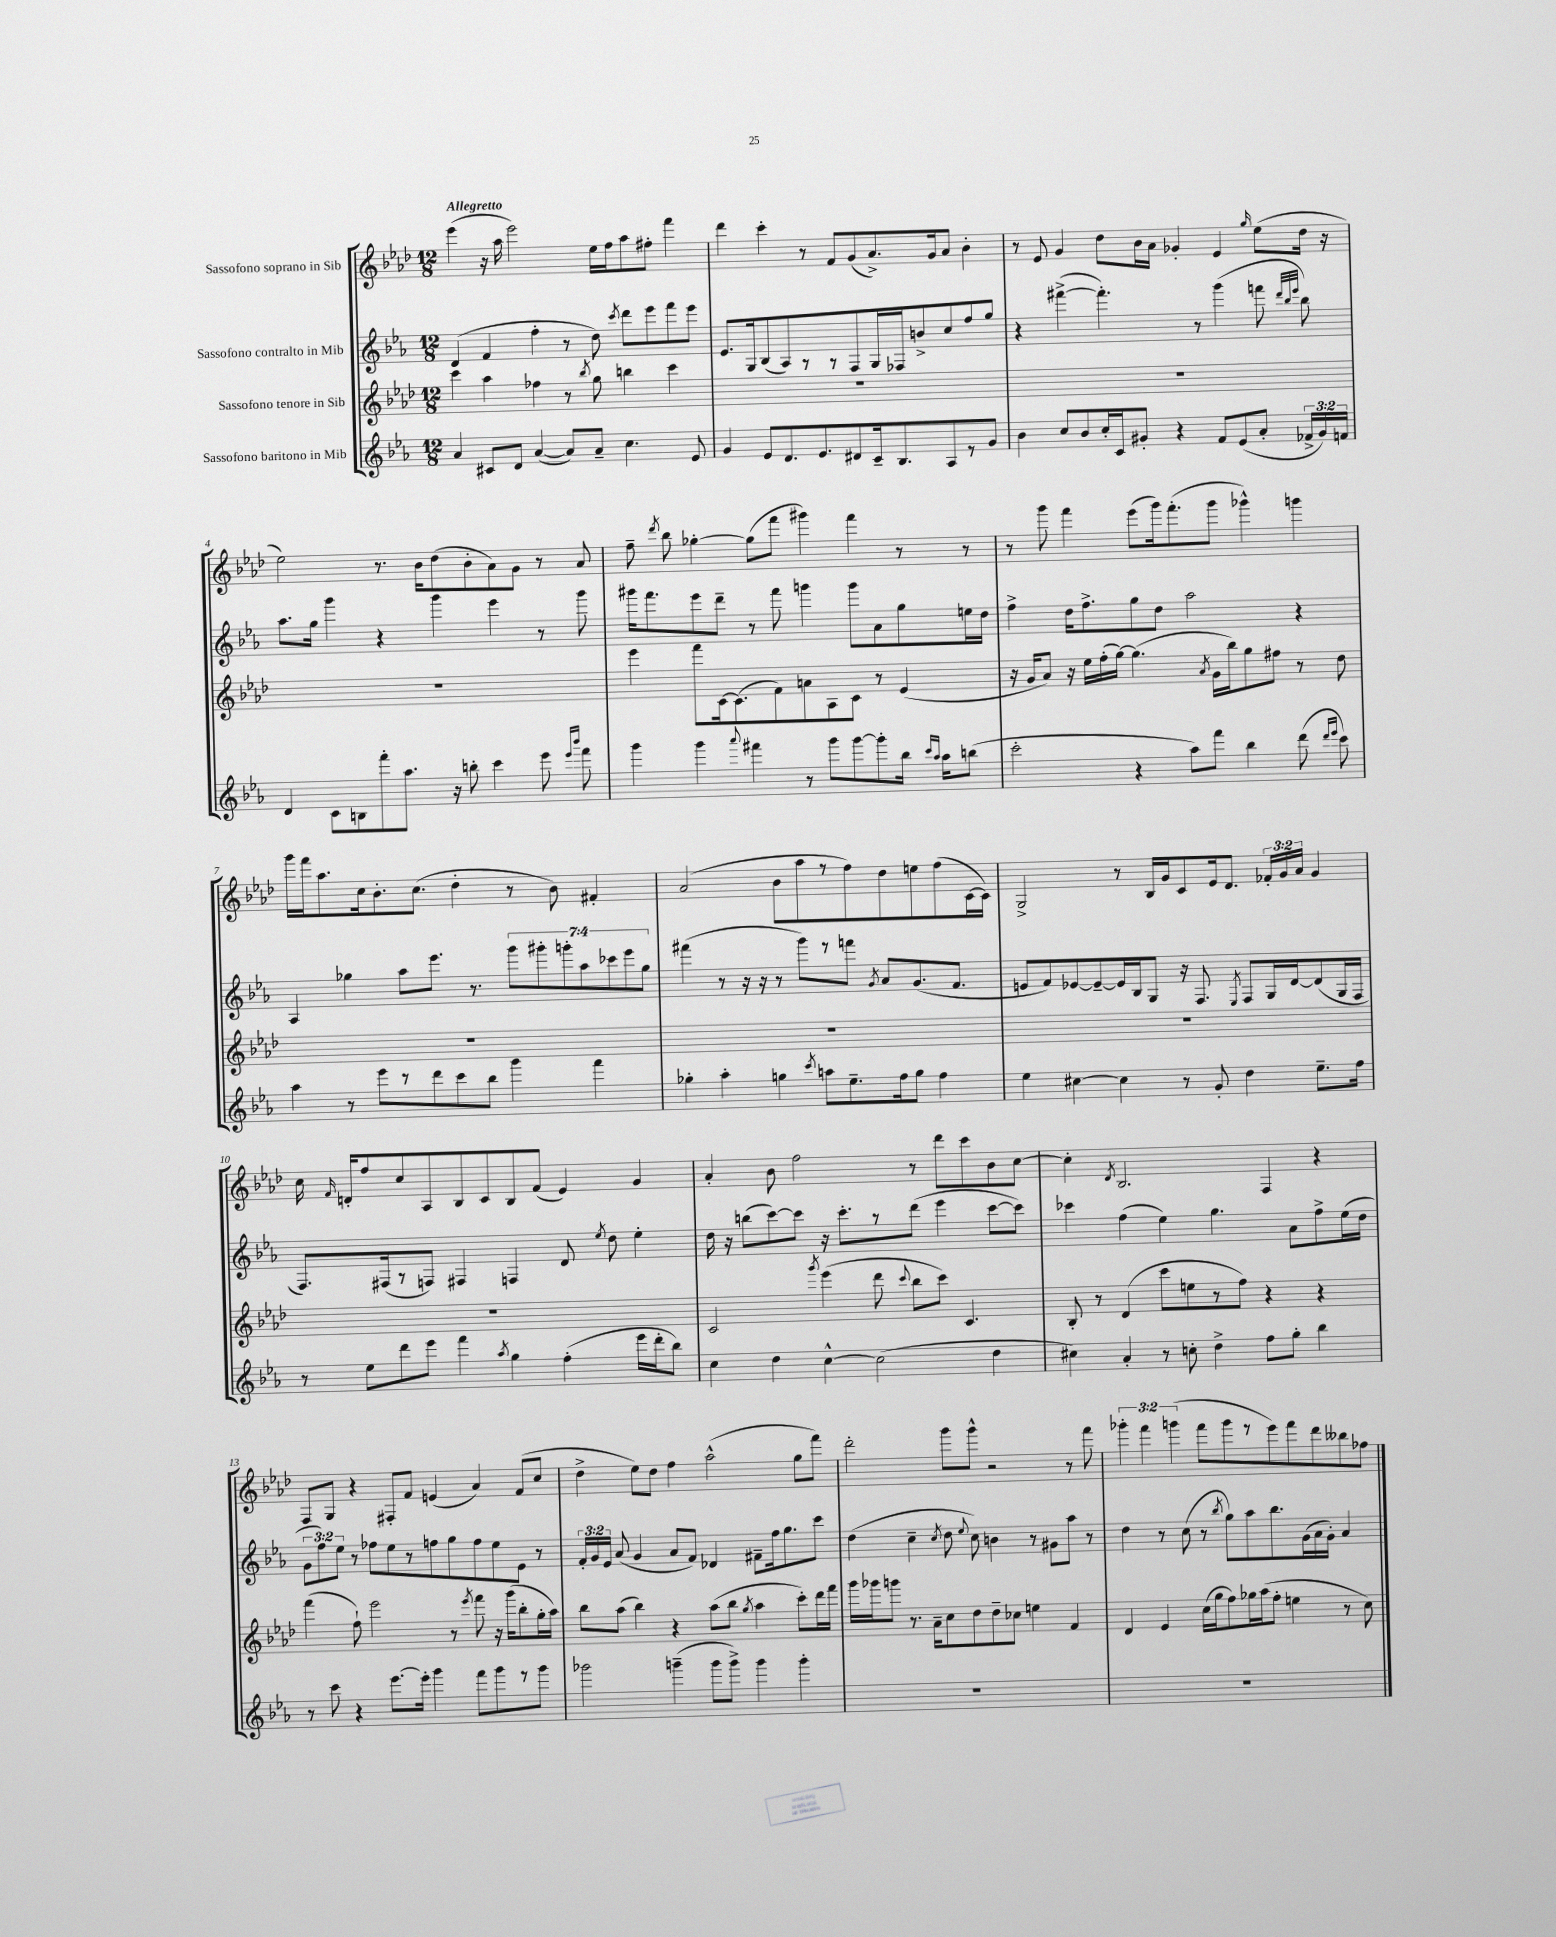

**kern	**kern	**kern	**kern
*part4	*part3	*part2	*part1
*staff4	*staff3	*staff2	*staff1
*I"Sassofono baritono in Mib	*I"Sassofono tenore in Sib	*I"Sassofono contralto in Mib	*I"Sassofono soprano in Sib
*clefG2	*clefG2	*clefG2	*clefG2
*k[b-e-a-]	*k[b-e-a-d-]	*k[b-e-a-]	*k[b-e-a-d-]
*M12/8	*M12/8	*M12/8	*M12/8
=1	=1	=1	=1
!	!	!	!LO:TX:a:B:t=Allegretto
4a-/	4ccc\	(4d/	(4eee-\
8c#X/L	4aa-\	4f/	16r
.	.	.	16aa-\
8d/J	.	.	2eee-\)
([4a-/	4ff-X\	4ff'\	.
8a-/L])	8r	8r	.
.	8qbb-/	.	.
8a-~/J	8gg\	8dd\)	16ee-\LL
.	.	.	16ff\J
.	.	8qccc/	.
4.cc\	4bbn\	8ddd\L	8aa-\
.	.	8eee-\	8ff#X'\J
.	4ccc\	8fff\	4fff\
8e-/	.	8eee-\J	.
=2	=2	=2	=2
4g/	1.r	8.e-/L	4ddd-\
.	.	16G/k	.
8e-/L	.	(8B-/	4ccc'\
8.d/	.	8A-/)	.
.	.	8r	8r
8.e-/	.	.	.
.	.	8r	8f/L
8d#X/	.	8F/	(8g/
16c~/k	.	16G/L	8.a-^/)
8.B-/	.	16F-X/J	.
.	.	8bn^/	.
.	.	.	16g/k
8A-/	.	8cc/	8a-/J
8r	.	8ff/	4b-'\
8g/J	.	8gg/J	.
=3	=3	=3	=3
4b-\	1.r	4r	8r
.	.	.	8e-/
8cc/L	.	([4fff#X^\	4g/
8b-/	.	.	.
16cc'/L	.	4.fff#'\])	8dd-\L
16c/J	.	.	.
8g#X'/J	.	.	16b-\L
.	.	.	16a-\JJ
4r	.	.	4g-X'/
.	.	8r	.
8f/L	.	(4ggg\	4e-/
(8e-/	.	.	.
.	.	.	16qqgg/
8a-'/J	.	8fffn\	(8ee-\L
.	.	32qqddd/LLL	.
.	.	32qqbb-/	.
.	.	32qqeee-/JJJ	.
24f-X^/LL	.	8bb-\)	16dd-\Jk
24g#/)	.	.	.
.	.	.	16r
24fn/JJ	.	.	.
!!LO:LB:g=z
=4	=4	=4	=4
4d/	1.r	8.aa-\L	2ee-\)
.	.	16gg\Jk	.
8c\L	.	4ggg\	.
8Bn\	.	.	.
8fff'\	.	4r	8.r
8.aa-\J	.	.	.
.	.	.	16b-\KL
.	.	4ggg\	(8dd-\
16r	.	.	.
8bbn'\	.	.	8b-'\
4ccc\	.	4eee-\	8a-\)
.	.	.	8g\J
8eee-\	.	8r	8r
16qqeee-/LL	.	.	.
16qqbbb-/JJ	.	.	.
8fff\	.	8ggg\	8a-/
=5	=5	=5	=5
4ggg\	4eee-\	16ggg#X\KL	8ff~\
.	.	8.fff\	.
.	.	.	8qddd-/
.	.	.	8bb-\
4ggg\	8fff\L	8eee-\	[4gg-X'\
.	[16c\k	8ddd~\J	.
.	(8.c\]	.	.
8qqaaa-/	.	.	.
4fff#X\	.	8r	(8gg-\L]
.	8f\)	8fff\	8fff\J
8r	8an\	4gggn\	4ggg#X\)
8ggg\L	8A-\	.	.
[8ggg\	8c\J	8ggg\L	4fff\
8ggg'\]	8r	8a-\	.
16bb-\Jk	(4e-/	8gg\	8r
16qqccc/LL	.	.	.
16qqaa-/JJ	.	.	.
16aa-\KL	.	.	.
(8bbn\J	.	16een\L	8r
.	.	16dd\JJ	.
=6	=6	=6	=6
2ccc'\	16r	4ff^\	8r
.	16g/KL	.	.
.	8a-/J)	.	8ggg\
.	16r	16dd\KL	4fff\
.	16ee-\LL	8.ff^\	.
.	(16ff'\	.	.
.	[16gg\JJ)	.	.
4r	(4.gg\]	8gg\	(8eee-\L
.	.	8dd\J	16ggg\k)
.	.	.	(8.fff'\
8aa-\L)	.	2aa-\	.
.	8qa-/	.	.
8fff\J	16g\LL	.	8ggg\J
.	16bb-\J)	.	.
4bb-\	8gg\	.	4ggg-X^^\)
.	8ff#X\J	.	.
(8ddd\	8r	4r	4gggn\
16qqddd/LL	.	.	.
16qqeee-/JJ	.	.	.
8ccc\)	8dd-\	.	.
!!LO:LB:g=z
=7	=7	=7	=7
4aa-\	1.r	4A-/	16ggg\LL
.	.	.	16fff\J
.	.	.	8.aa-\
8r	.	4gg-X\	.
.	.	.	16cc\k
8eee-\L	.	.	8.b-'\
8r	.	8aa-\L	.
.	.	.	(8.cc\J
8ddd\	.	8.eee-\J	.
8ccc\	.	.	4dd-'\
.	.	8.r	.
8bb-\J	.	.	.
4ggg\	.	14ggg\L	8r
.	.	14ggg#X'\	.
.	.	.	8b-\)
.	.	14gggn'\	.
.	.	14aa-\	.
4fff\	.	.	4f#X'/
.	.	14ccc-X\	.
.	.	14eee-\	.
.	.	14gg-\J	.
=8	=8	=8	=8
4gg-X'\	1.r	(4fff#X\	(2a-/
4aa-'\	.	8r	.
.	.	16r	.
.	.	16r	.
4ggn\	.	8r	8b-\L
.	.	8ggg\L)	8aa-\
8qccc/	.	.	.
8aan\L	.	8r	8r
8.ee-~\	.	8fffn\J	8ff\)
.	.	8qg/	.
.	.	8a-/L	8dd-\
16ff\k	.	.	.
8gg\J	.	(8.g/	8een\
4ff\	.	.	(8ff\
.	.	8.f/J	.
.	.	.	[16c\L
.	.	.	16c\JJ])
=9	=9	=9	=9
4ee-\	1.r	8en/L	2G^/
.	.	8f/)	.
[4cc#X\	.	[8e-X/	.
.	.	8e-~/_	.
4cc#\]	.	16e-/L]	8r
.	.	16B-/J	.
.	.	8G/J	16B-/LL
.	.	.	16g/J
8r	.	16r	8c/
.	.	8.F/	.
8g'/	.	.	16e-/k
.	.	.	8.d-/J
.	.	8qE-/	.
4dd\	.	8F/L	.
.	.	16G/L	24f-X'/LL
.	.	.	24g/
.	.	[16d/J	.
.	.	.	24a-/JJ
8.ee-~\L	.	(8d/]	4g/
.	.	16G/L	.
16ff\Jk	.	16F/JJ	.
!!LO:LB:g=z
=10	=10	=10	=10
8r	1.r	8.F/L)	16cc\
.	.	.	16qqf/
.	.	.	16dn'/KL
8ee-\L	.	.	8ff/
.	.	(16F#X/k	.
8ddd\	.	8r	8cc/
8eee-\J	.	8Fn/J)	8A-/
4fff\	.	4F#X/	8B-/
.	.	.	8c/
8qaa-/	.	.	.
4gg\	.	4Fn/	8B-/
.	.	.	(8f/J
(4ff'\	.	8d/	4e-/)
.	.	8qee-/	.
.	.	8dd\	.
16eee-\LL	.	4ee-'\	4g/
16ddd'\J	.	.	.
8bb-\J)	.	.	.
=11	=11	=11	=11
4cc\	2c/	16dd\	4a-'/
.	.	16r	.
.	.	(8bbn\L	.
4dd\	.	[8ccc\)	8b-\
.	.	8ccc\J]	2ff\
.	8qggg/	.	.
[4cc^^\	(4eee-\	16r	.
.	.	8.ccc'\L	.
(2cc\]	8ddd-\	8r	.
.	8qqccc/	.	.
.	8bb-\L	(8ddd\J	8r
.	8ccc\J)	4eee-\	8ddd-\L
.	4.c/	.	8ccc\
4dd\	.	[8ccc\L	8b-\
.	.	8ccc\J])	[8cc\J
=12	=12	=12	=12
4cc#X\)	8B-'/	4ccc-X\	4cc'\]
.	8r	.	.
.	.	.	8qd-/
4a-'/	(4d-/	(4ff\	2.B-/
8r	8ccc\L	4ee-\)	.
8ccn'\	8een\	.	.
4dd^\	8r	4.gg\	.
.	8ff\J)	.	.
8ff\L	4r	.	4F/
8gg'\J	.	8a-\L	.
4bb-\	4r	8ff^\	4r
.	.	(16ee-\L	.
.	.	16dd\JJ	.
!!LO:LB:g=z
=13	=13	=13	=13
8r	(4fff\	12g\L	8F/L
.	.	12ff\)	.
8ccc\	.	.	8G/J
.	.	12ee-\J	.
4r	8ff`\)	8r	4r
.	2eee-\	8ff-X\L	.
[8.eee-\L	.	8ee-\	8F#X'/L
.	.	8r	8f/J
16eee-'\Jk]	.	.	.
4ggg\	.	8ffn\	(4en/
.	8r	8gg\	.
.	8qeee-/	.	.
8fff\L	8fff\	8ff\	4a-/)
8ggg\	16r	8ee-\	.
.	(16ggg\KL	.	.
8r	8bb-'\	8e-\J	(8f/L
8ggg\J	16gg'\L	8r	8cc/J
.	16aa-\JJ)	.	.
=14	=14	=14	=14
2ggg-X\	8bb-\L	24f'/LL	4dd-^\
.	.	24g/	.
.	.	24e-/JJ	.
.	(8aa-\J	(8a-/	.
.	4bb-\)	4g/	8ee-\L)
.	.	.	8dd-\J
(4gggn~\	4r	8a-/L	4ff\
.	.	8f/J)	.
8ggg\L	(8aa-\L	4d-X/	(2aa-^^\
8ggg^\J)	8bb-\J	.	.
.	8qgg/	.	.
4ggg\	4aa-\	8f#X~\L	.
.	.	16ff\k	.
.	.	8.gg\	.
4ggg'\	8ccc'\L)	.	8gg\L
.	16ddd-\L	8ccc\J	8fff\J)
.	16fff\JJ	.	.
=15	=15	=15	=15
1.r	16ggg\LL	(4dd\	2ddd-'\
.	16ggg-X\J	.	.
.	8gggn\J	.	.
.	8.r	4cc~\	.
.	16a-~\KL	.	.
.	.	8qcc/	.
.	8cc\	8dd\	8ggg\L
.	.	8qqee-/	.
.	8dd-\	8cc\)	8ggg^^\J
.	8dd-~\	4bn\	2r
.	8cc-X\J	.	.
.	4een\	8r	.
.	.	8g#X\L	.
.	4f/	8aa-\J	8r
.	.	8r	8fff\
=16	=16	=16	=16
1.r	4d-/	4dd\	6ggg-X'\
.	.	.	6fff\
.	4e-/	8r	.
.	.	.	(6gggn\
.	.	(8cc\	.
.	(16cc\LL	8r	8fff\L
.	16gg\J	.	.
.	.	8qbb-/	.
.	8ff\)	8gg\L)	8ggg\
.	16gg-X\L	8aa-\	8r
.	(16aa-\J	.	.
.	8ff'\J	8.bb-\	8eee-\)
.	4een\	.	8fff\
.	.	(16g\L	.
.	.	16a-\	8ddd-\
.	.	16g'\JJ)	.
.	8r	4a-/	8bb--X\
.	8cc\)	.	8ff-X\J
==	==	==	==
*-	*-	*-	*-
